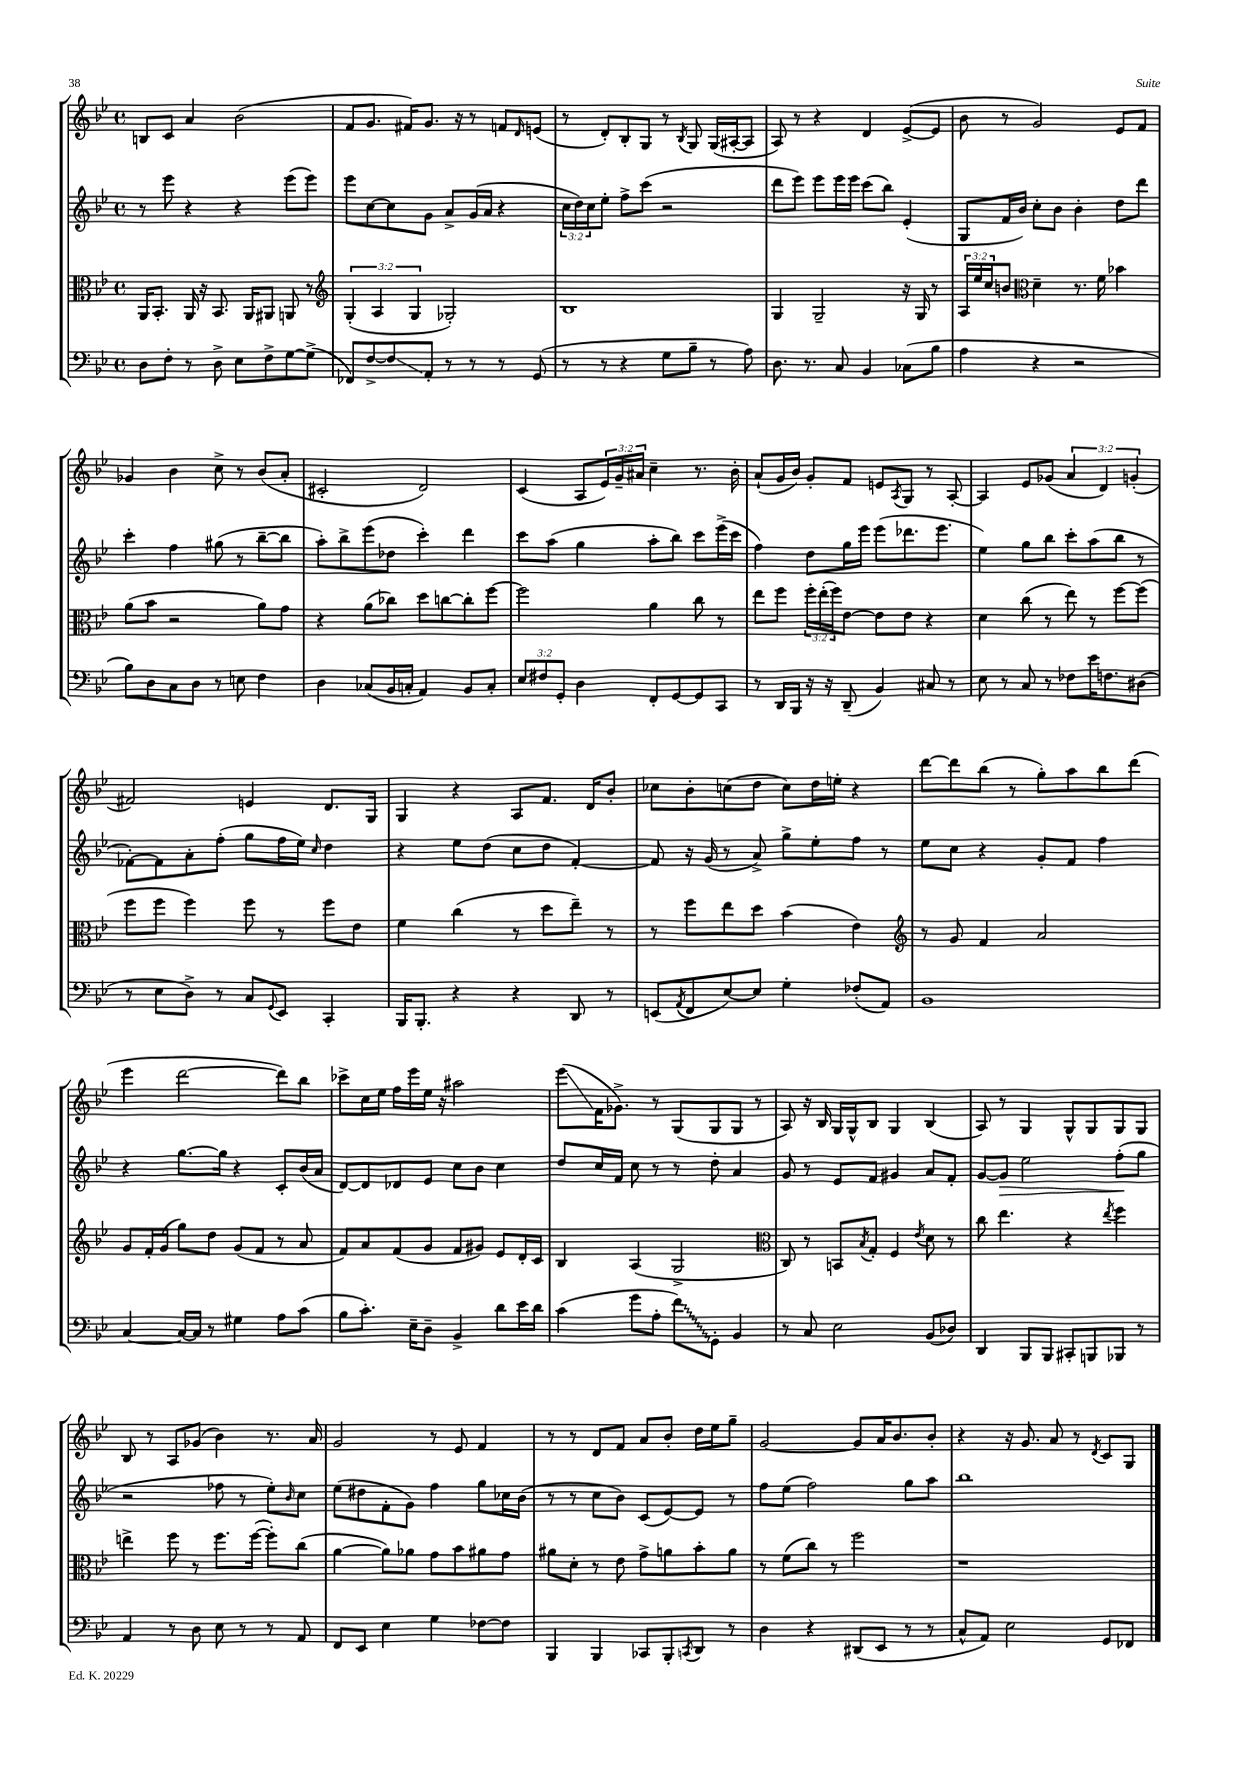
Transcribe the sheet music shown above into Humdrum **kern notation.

**kern	**kern	**kern	**kern
*staff4	*staff3	*staff2	*staff1
*clefF4	*clefC3	*clefG2	*clefG2
*k[b-e-]	*k[b-e-]	*k[b-e-]	*k[b-e-]
*M4/4	*M4/4	*M4/4	*M4/4
*met(c)	*met(c)	*met(c)	*met(c)
8D	16AA	8r	8B
.	8.BB-'	.	.
8F'	.	8eee-	8c
8r	16AA	4r	4a
.	16r	.	.
8D^	8.BB-	.	.
8E-	.	4r	(2b-
.	16AA	.	.
8F^	8AA#	.	.
[8G	8AA	(8eee-	.
(8G^]	8r	8eee-)	.
=	=	=	=
*	*clefG2	*	*
8FF-)	(6G'	8eee-	8f
[8F^	.	[8cc	8.g
.	6A	.	.
8F]	.	8cc]	.
.	.	.	16f#)
.	6G	.	.
8AA'	.	8g	8.g
8r	2G-')	8a^	.
.	.	.	16r
8r	.	(16g	8r
.	.	16a	.
8r	.	4r	8f
.	.	.	16qqd
(8GG	.	.	(8e
=	=	=	=
8r	1B-	24cc	8r
.	.	24dd)	.
.	.	24cc	.
8r	.	8ee-'	8d')
4r	.	8ff^	8B-'
.	.	(8ccc	8G
8G	.	2r	8r
.	.	.	8qB-
8B-~	.	.	8G
8r	.	.	(16G
.	.	.	[16A#'
8A)	.	.	8A#]
=	=	=	=
8.D	4G	8ddd	8A)
.	.	8eee-)	8r
8.r	.	.	.
.	2G~	8eee-	4r
8C	.	16eee-	.
.	.	16eee-	.
4BB-	.	(8ccc	4d
.	.	8bb-)	.
(8C-	16r	(4e-'	([8e-^
.	16G	.	.
8B-	8r	.	8e-]
=	=	=	=
4A	24A	8G	8b-
.	24ee-	.	.
.	24cc	.	.
.	8b	16f	8r
.	.	16b-)	.
*	*clefC3	*	*
4r	4d~	8cc'	2g)
.	.	8b-	.
2r	8.r	4b-'	.
.	16f	.	.
.	4b-	8dd	8e-
.	.	8ddd	8f
=	=	=	=
8B-)	(8a	4ccc'	4g-
8D	8b-	.	.
8C	2r	4ff	4b-
8D	.	.	.
8r	.	(8gg#	8cc^
8E	.	8r	8r
4F	8a)	[8bb-~	(8b-
.	8g	8bb-]	8a'
=	=	=	=
4D	4r	8aa')	2c#'
.	.	8bb-^	.
(8C-	(8a	(8eee-	.
16BB-	8cc-)	8dd-	.
16C'	.	.	.
4AA)	8dd	4ccc')	2d)
.	[8cc	.	.
8BB-	8cc']	4ddd	.
8C'	[8ff	.	.
=	=	=	=
12E-	2ff]	8ccc	(4c
12F#	.	.	.
.	.	(8aa	.
12GG'	.	.	.
4D	.	4gg	8A
.	.	.	24e-)
.	.	.	24g~
.	.	.	24a#
8FF'	4a	8aa'	4cc~
[8GG	.	8bb-)	.
8GG]	8cc	8ccc	8.r
8CC	8r	(16eee-^	.
.	.	16ccc	16b-'
=	=	=	=
8r	8ee-	4ff)	(8a`
16DD	8ff	.	16g
16BBB-	.	.	16b-)
16r	24ff'	8dd	8g'
.	(24ee-'	.	.
16r	.	.	.
.	24ff)	.	.
(8DD~	[8e-	16gg	8f
.	.	16eee-	.
4BB-)	8e-]	(8eee-	8e
.	.	.	8qA
.	8e-	8.ddd-	8G
8C#	4r	.	8r
.	.	8.eee-	.
8r	.	.	[8A'
=	=	=	=
8E-	4d	4ee-)	4A]
8r	.	.	.
8C	(8cc	8gg	8e-
8r	8r	8bb-	(8g-
8F-	8ee-)	8ccc'	6a
16e-	8r	(8aa	.
.	.	.	6d)
8.F	.	.	.
.	[8ff	8bb-	.
.	.	.	(6g'
(8D#	(8ff]	8r	.
=	=	=	=
8r	8ff	[8f-')	2f#)
8E-	8ff	8f-]	.
8D^)	4ff)	8a'	.
8r	.	(8ff'	.
8C	8ff	8gg	4e
8qqGG	.	.	.
8EE-	8r	16ff	.
.	.	16ee-)	.
.	.	16qqcc	.
4CC'	8ff	4dd	8.d
.	8e-	.	.
.	.	.	16G
=	=	=	=
16BBB-	4f	4r	4G
8.BBB-'	.	.	.
4r	(4cc	8ee-	4r
.	.	(8dd	.
4r	8r	8cc	8A
.	8dd	8dd	8.f
8DD	8ee-~)	[4f')	.
.	.	.	16d
8r	8r	.	8b-'
=	=	=	=
(8EE	8r	8f]	8cc-
8qAA	.	.	.
8FF	8ff	16r	8b-'
.	.	(16g	.
[8E-)	8ee-	8r	(8cc
8E-]	8dd	8a^)	8dd
4G'	(4b-	8gg^	8cc)
.	.	8ee-'	16dd
.	.	.	16ee'
(8F-'	4e-)	8ff	4r
8AA)	.	8r	.
=	=	=	=
*	*clefG2	*	*
1BB-	8r	8ee-	[8ddd
.	8g	8cc	8ddd]
.	4f	4r	(8bb-
.	.	.	8r
.	2a	8g'	8gg')
.	.	8f	8aa
.	.	4ff	8bb-
.	.	.	(8ddd
=	=	=	=
[4C	8g	4r	4eee-
.	16f'	.	.
.	(16g	.	.
16C_	8gg)	[8.gg	[2ddd
16C]	.	.	.
8r	8dd	.	.
.	.	16gg]	.
4G#	(8g	4r	.
.	8f	.	.
8A	8r	8c'	8ddd])
(8c	8a	(16b-	8bb-
.	.	16a	.
=	=	=	=
8B-	8f)	[8d)	8ccc-^
8.c')	8a	8d]	16cc
.	.	.	16ee-
.	(8f	8d-	16ff
16E-~	.	.	16eee-
8D~	8g	8e-	16ee-
.	.	.	16r
4BB-^	8f	8cc	2aa#
.	8g#)	8b-	.
8d	8e-	4cc	.
16e-	16d'	.	.
16d	16c	.	.
=	=	=	=
(4c	4B-	8dd	(8eee-
.	.	16cc	16f
.	.	16f	8.g-^)
8g	(4A	8cc	.
8A'	.	8r	8r
8f)	2G^	8r	(8G
8GG'	.	8dd'	8G
4BB-	.	4a	8G
.	.	.	8r
=	=	=	=
*	*clefC3	*	*
8r	8C)	8g	8A)
8C	8r	8r	16r
.	.	.	16B-
2E-	8BB	8e-	16G
.	.	.	16G^^
.	8qB-	.	.
.	8G'	8f	8B-
.	4F	4g#	4G
.	8qe-	.	.
(8BB-	8d	8a	(4B-
8D-)	8r	8f'	.
=	=	=	=
4DD	8cc	[8g	8A)
.	4.ee-	8g]	8r
8BBB-	.	2ee-	4G
8BBB-	.	.	.
8CC#'	4r	.	8G^^
8BBB	.	.	8G
.	8qee-	.	.
8BBB-	4ff	(8ff'	8G
8r	.	8gg	8G
=	=	=	=
4AA	4ee^	2r	8B-
.	.	.	8r
8r	8ff	.	8A
8D	8r	.	(8g-
8E-	8.ff	8ff-	4b-)
8r	.	8r	.
.	([16ff	.	.
8r	8ff'])	8ee-')	8.r
.	.	16qqb-	.
8AA	(8cc	8cc	.
.	.	.	16a
=	=	=	=
8FF	[4a	(8ee-	2g
8EE-	.	8dd#	.
4E-	8a])	8f'	.
.	8a-	8g)	.
4G	8g	4ff	8r
.	8b-	.	8e-
[8F-	8a#	8gg	4f
8F-]	8g	16cc-	.
.	.	(16b-	.
=	=	=	=
4BBB-	8a#	8r	8r
.	8d'	8r	8r
4BBB-	8r	8cc	8d
.	8e-	8b-)	8f
8CC-	8g^	(8c	8a
8BBB-'	8a	[8e-)	8b-'
8qCC	.	.	.
8DD	8b-'	8e-]	16dd
.	.	.	16ee-
8r	8a	8r	8gg~
=	=	=	=
4D	8r	8ff	[2g
.	(8f	(8ee-	.
4r	8cc)	2ff)	.
.	8r	.	.
(8DD#	2ff	.	8g]
8EE-	.	.	16a
.	.	.	8.b-
8r	.	8gg	.
8r	.	8aa	8b-'
=	=	=	=
8C^^	1r	1bb-	4r
8AA)	.	.	.
2E-	.	.	16r
.	.	.	8.g
.	.	.	8a
.	.	.	8r
.	.	.	8qd
8GG	.	.	8c
8FF-	.	.	8G
==	==	==	==
*-	*-	*-	*-
